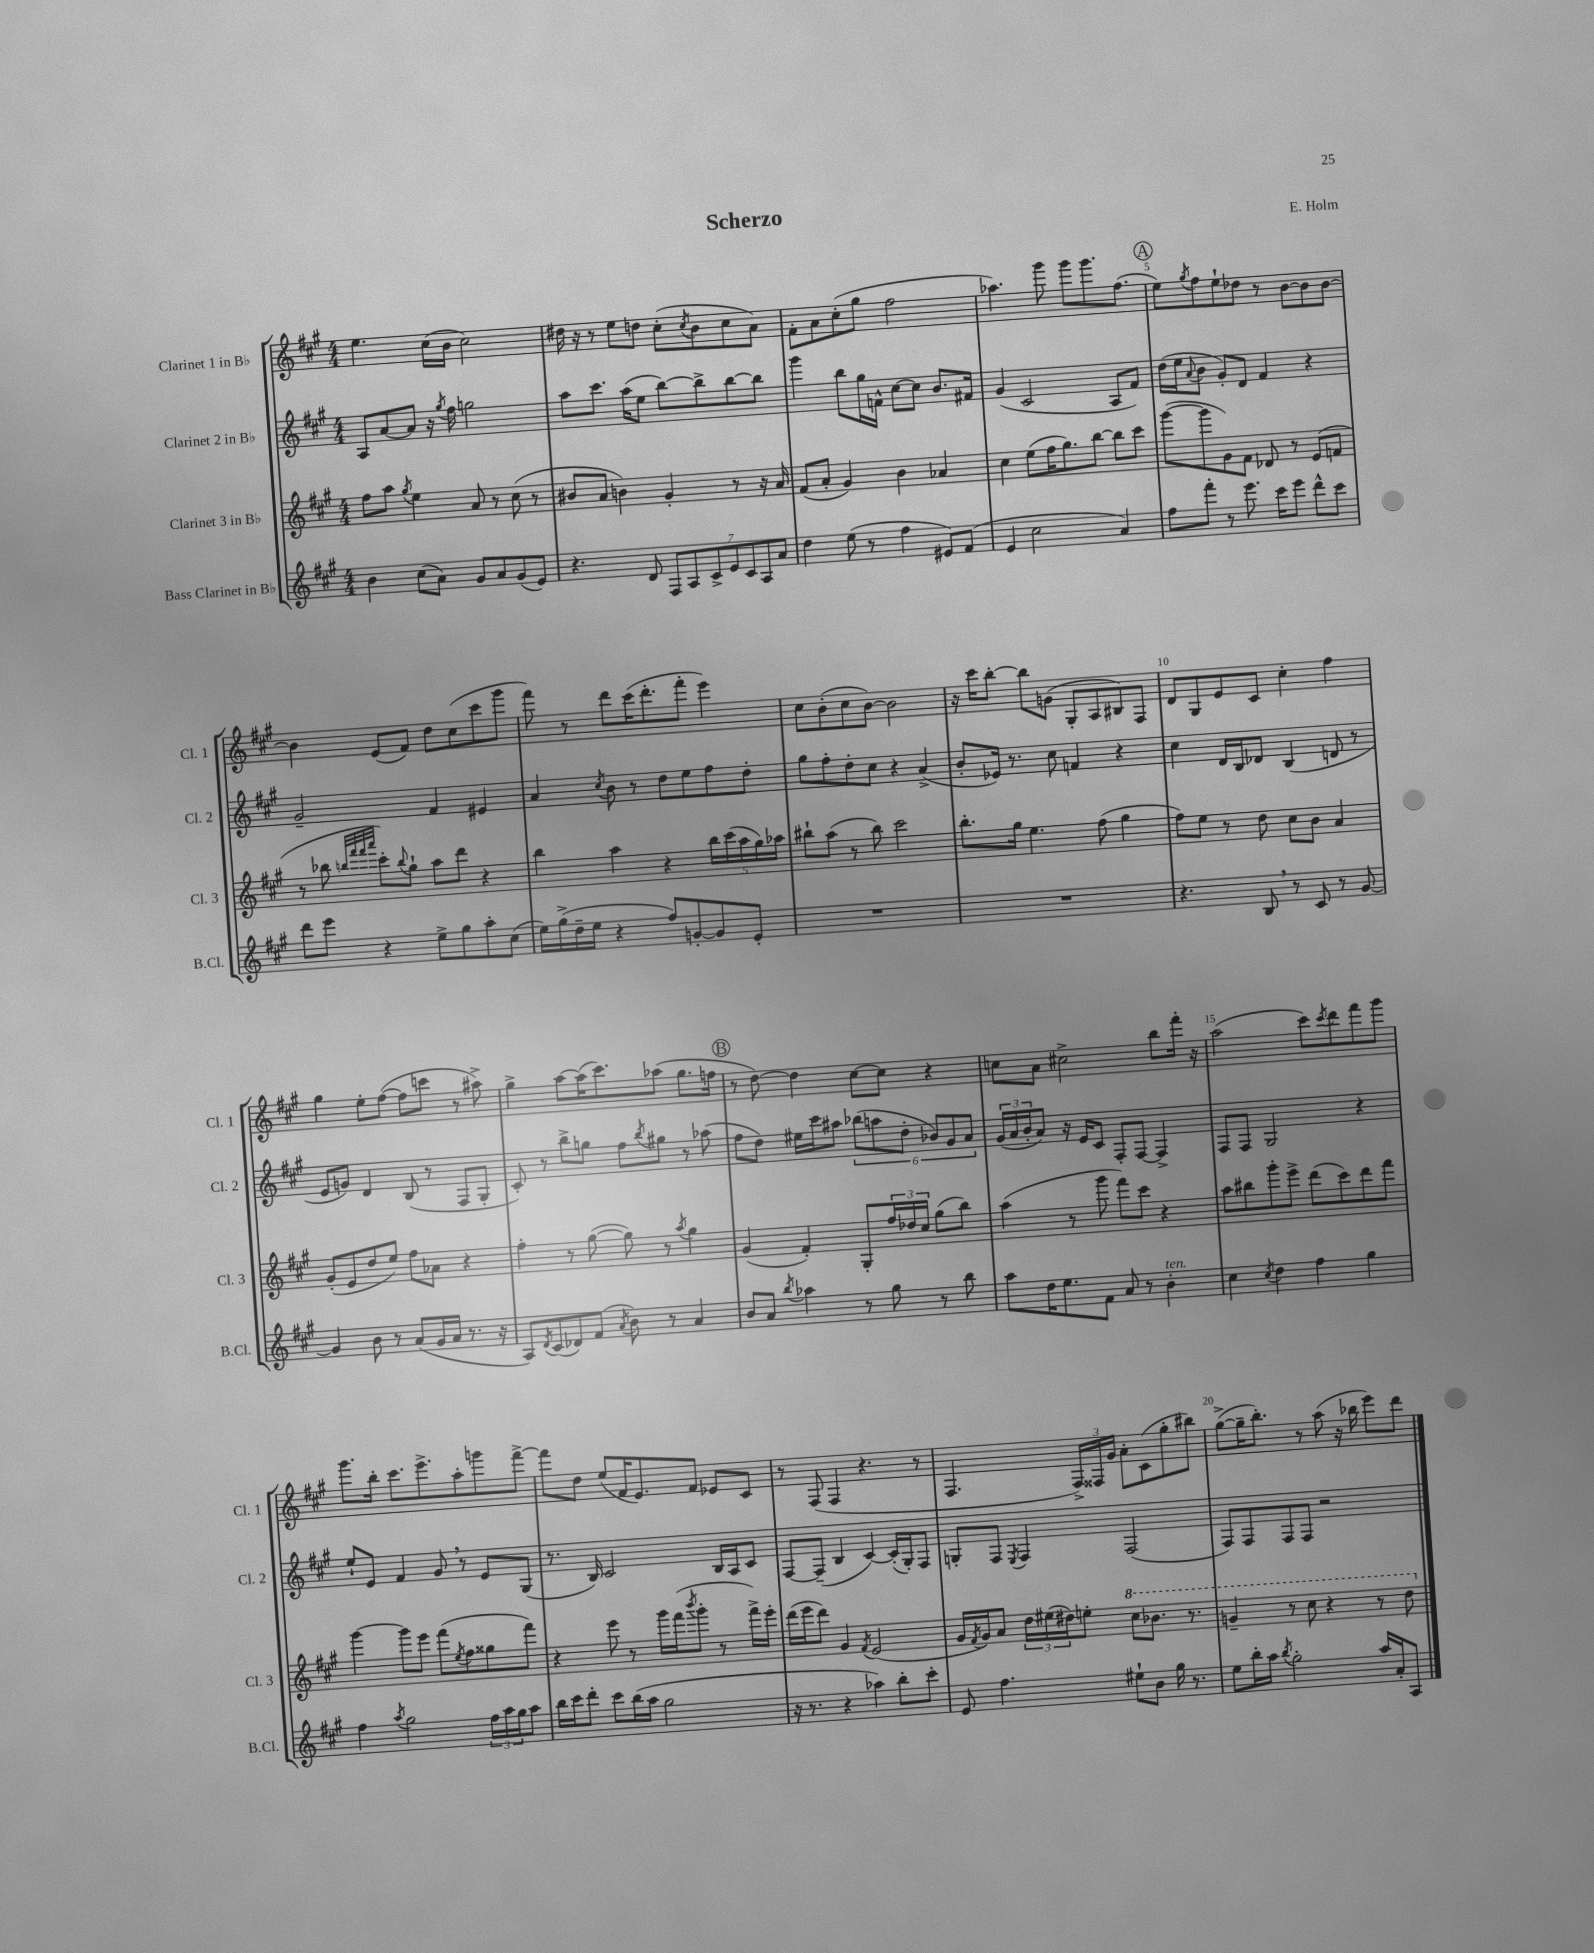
\header { title = "Scherzo" composer = "E. Holm" }
<<
\new StaffGroup <<
\new Staff = "s0" \with { instrumentName = "Clarinet 1 in Bb" shortInstrumentName = "Cl. 1" } {
    \clef treble \key a \major \numericTimeSignature \time 4/4
    e''4. cis''16( b'16 cis''2) |
    dis''16 r16 r8 e''8 d''8 cis''8-.( \acciaccatura { cis''8 } b'8 cis''8 a'8) |
    fis'8-. a'8 cis''8-.( gis''8 fis''2 |
    aes''4.) gis'''8 gis'''8 gis'''8. fis''8.( |
    \mark \markup { \circle "A" } e''8) \acciaccatura { gis''8 } fis''8 e''8-! des''8 r8 b'8~ b'8 b'8~ |
    b'4 e'8( fis'8) d''8 cis''8( cis'''8 gis'''8 |
    fis'''8) r8 d'''8 cis'''16( d'''8.-. fis'''8-. e'''4) |
    cis''8 b'8-.( cis''8 b'8~) b'2 |
    r16 cis'''16 b''8~-. b''8 g'8( gis8-. a8 bis8) fis8 |
    d'8 gis8 e'8 cis'8 cis''4-. fis''4 |
    gis''4 e''8-. fis''8~( fis''8 c'''8 r8 ais''8->) |
    gis''4-> a''8~ a''16( cis'''8.) aes''8( gis''8. f''16 |
    \mark \markup { \circle "B" } r8 d''8~) d''4 cis''8~ cis''8 r4 |
    c''8 a'8 cis''2-> b''8 fis'''16-. r16 |
    a''2( cis'''8) \acciaccatura { cis'''8 } d'''8 fis'''8 gis'''8 |
    gis'''8. b''16-. cis'''8. e'''8.-> a''8-. g'''8 fis'''8~-> |
    fis'''8 d''8 e''8( fis'16 e'8.) fis'8 ees'8 cis'8 |
    r8 fis8( fis4 r4. r8 |
    fis4. \tuplet 3/2 { fis16->) fisis16 gis'16 } a'8-. cis'8( gis''8-. bis''8) |
    gis''8~->( gis''16-- b''8.-.) r8 a''8( r16 bes''16 e'''8) d'''8 \bar "|." |
}
\new Staff = "s1" \with { instrumentName = "Clarinet 2 in Bb" shortInstrumentName = "Cl. 2" } {
    \clef treble \key a \major \numericTimeSignature \time 4/4
    a8 a'8~ a'8 r16 \acciaccatura { gis''8 } fis''16 g''2 |
    a''8 cis'''8. a''16( e''8 b''8~) b''8-> b''8~ b''8 |
    gis'''4 b''8 gis''16 f'16-^ cis''8~ cis''8 b'8. fis'16 |
    gis'4( cis'2 a8 fis'8) |
    \mark \markup { \circle "A" } d''16( e''16 \appoggiatura { a'8 } b'8 gis'8-.) d'8 fis'4 r4 |
    gis'2-- fis'4 eis'4 |
    a'4 \acciaccatura { cis''8 } b'8 r8 d''8 e''8 fis''8 d''8-. |
    gis''8 fis''8-. d''8-. cis''8 r4 a'4->( |
    b'8-. ees'16) r8. cis''8 f'4 r4 |
    cis''4 d'16 b16 des'8 b4( d'8 r8 |
    e'8 g'8) d'4 b8( r8 fis8 gis8-. |
    cis'8-.) r8 b''8-> g''8 fis''8 \acciaccatura { b''8 } gis''8 r8 aes''8( |
    \mark \markup { \circle "B" } fis''8 d''8) eis''16 cis'''16 ais''8 \tuplet 6/4 { bes''8( a''8 d''8-. bes'8) gis'8 a'8 } |
    \tuplet 3/2 { gis'16( a'16 b'16-. } a'8) r16 e'16 cis'8 fis8-. fis8~ fis4-> |
    fis8 fis8 gis2 r4 |
    e''8-! e'8 fis'4 gis'8 \breathe r8 e'8 gis8( |
    r8. b16) cis'2 b16 a16 cis'8 |
    fis8~ fis8--( b4 cis'4~) cis'16-.( gis16-.) fis8 |
    g8-. fis8 \acciaccatura { e8 } fis4 fis2( |
    fis8) fis8 fis8 fis8 r2 \bar "|." |
}
\new Staff = "s2" \with { instrumentName = "Clarinet 3 in Bb" shortInstrumentName = "Cl. 3" } {
    \clef treble \key a \major \numericTimeSignature \time 4/4
    fis''8 a''8 \acciaccatura { gis''8 } e''4 a'8 r8 cis''8( r8 |
    bis'8 a'8 b'4) gis'4-. r8 r16 a'16 |
    fis'8( a'8-. gis'4) b'4 aes'4 |
    cis''4 e''8( fis''16 gis''8.) b''8~ b''8 cis'''8 |
    \mark \markup { \circle "A" } gis'''8~( gis'''8 gis'8) fis'8 des'8 r8 e'8( f'8 |
    r8 bes''8 \grace { b''32 fis'''32 fis'''32 a'''32 } cis'''8-.) \appoggiatura { b''8 } gis''8-! a''8 d'''8 r4 |
    b''4 a''4 r4 \tuplet 5/4 { b''16 cis'''16( a''16 gis''16) aes''16 } |
    bis''8-! a''8( r8 bis''8) cis'''2 |
    b''8.-. gis''16 e''4. fis''8( gis''4 |
    fis''8) e''8 r8 d''8 cis''8 b'8 a'4 |
    gis'8-.( e'8 d''8 e''8) fis''8 aes'8 r4 |
    fis''4-. r8 gis''8~( gis''8) r8 \acciaccatura { a''8 } gis''4 |
    \mark \markup { \circle "B" } gis'4( fis'4-.) gis8-. \tuplet 3/2 { fis''16 des''16 cis''16 } gis''8( b''8) |
    a''4( r8 gis'''8 fis'''8) cis'''8 r4 |
    a''8 bis''8 gis'''8-. e'''8-> d'''8( cis'''8) d'''8 fis'''8 |
    gis'''4~ gis'''8 e'''8 fis'''8( \acciaccatura { e''8 } fis''8 gisis''8 fis'''8) |
    r4 e'''8 r8 gis'''16 fis'''16( \acciaccatura { b'''8 } gis'''8-. r8 fis'''16->) e'''16-. |
    d'''16( e'''16 d'''8) gis'4 \acciaccatura { fis'8 } e'2( |
    gis'16 \acciaccatura { fis'8 } gis'16) a'8 \tuplet 3/2 { d''16 eis''16( dis''16) } e''8-. \ottava #1 cis'''8 bes''8. r8. |
    g''4-- r8 cis'''8 r4 r8 d'''8 \ottava #0 \bar "|." |
}
\new Staff = "s3" \with { instrumentName = "Bass Clarinet in Bb" shortInstrumentName = "B.Cl." } {
    \clef treble \key a \major \numericTimeSignature \time 4/4
    b'4 cis''8( a'8) gis'8 a'8 gis'8( e'8) |
    r4. d'8 \tuplet 7/4 { fis8 a8 cis'8-> e'8 cis'8 a8 a'8 } |
    d''4 e''8( r8 fis''4 eis'8) fis'8( |
    e'4 cis''2 a'4) |
    \mark \markup { \circle "A" } fis''8 fis'''8-. r8 e'''8. cis'''16 e'''8 d'''8-^ cis'''8 |
    d'''8 e'''8 r4 e''8-> gis''8 a''8-. cis''8( |
    e''16) gis''16->( d''16-- e''16 r4 fis''8) g'8~-. g'8 e'8-. |
    R1 |
    R1 |
    r4. b8 \breathe r8 cis'8 r8 gis'8~ |
    gis'4 b'8 r8 a'8( gis'16 a'16 r8. r16 |
    a8) \acciaccatura { d'8 } cis'8( des'8) fis'8( \acciaccatura { a'8 } b'8) r8 a'4 |
    \mark \markup { \circle "B" } b'8 a'8 \acciaccatura { b''8 } aes''4 r8 gis''8 r8 b''8 |
    a''8 d''16 e''8. fis'8 a'8 r8 b'4-.^\markup { \italic "ten." } |
    cis''4 \acciaccatura { cis''8 } d''4 fis''4 gis''4 |
    fis''4 \acciaccatura { a''8 } gis''2 \tuplet 3/2 { fis''16 a''16 gis''16 } a''8 |
    b''16 cis'''16 d'''8-. cis'''8 b''16( a''16 gis''2 |
    r16 r8. r4 aes''4) b''8-. cis'''8-. |
    e'8 fis''4. eis''8-! b'8 gis''16 r8. |
    e''8 b''16-. a''16 \acciaccatura { b''8 } gis''2-. a''16 a'16-. a8 \bar "|." |
}
>>
>>
\layout { \context { \Score \override BarNumber.break-visibility = ##(#f #t #t) barNumberVisibility = #(every-nth-bar-number-visible 5) } }
